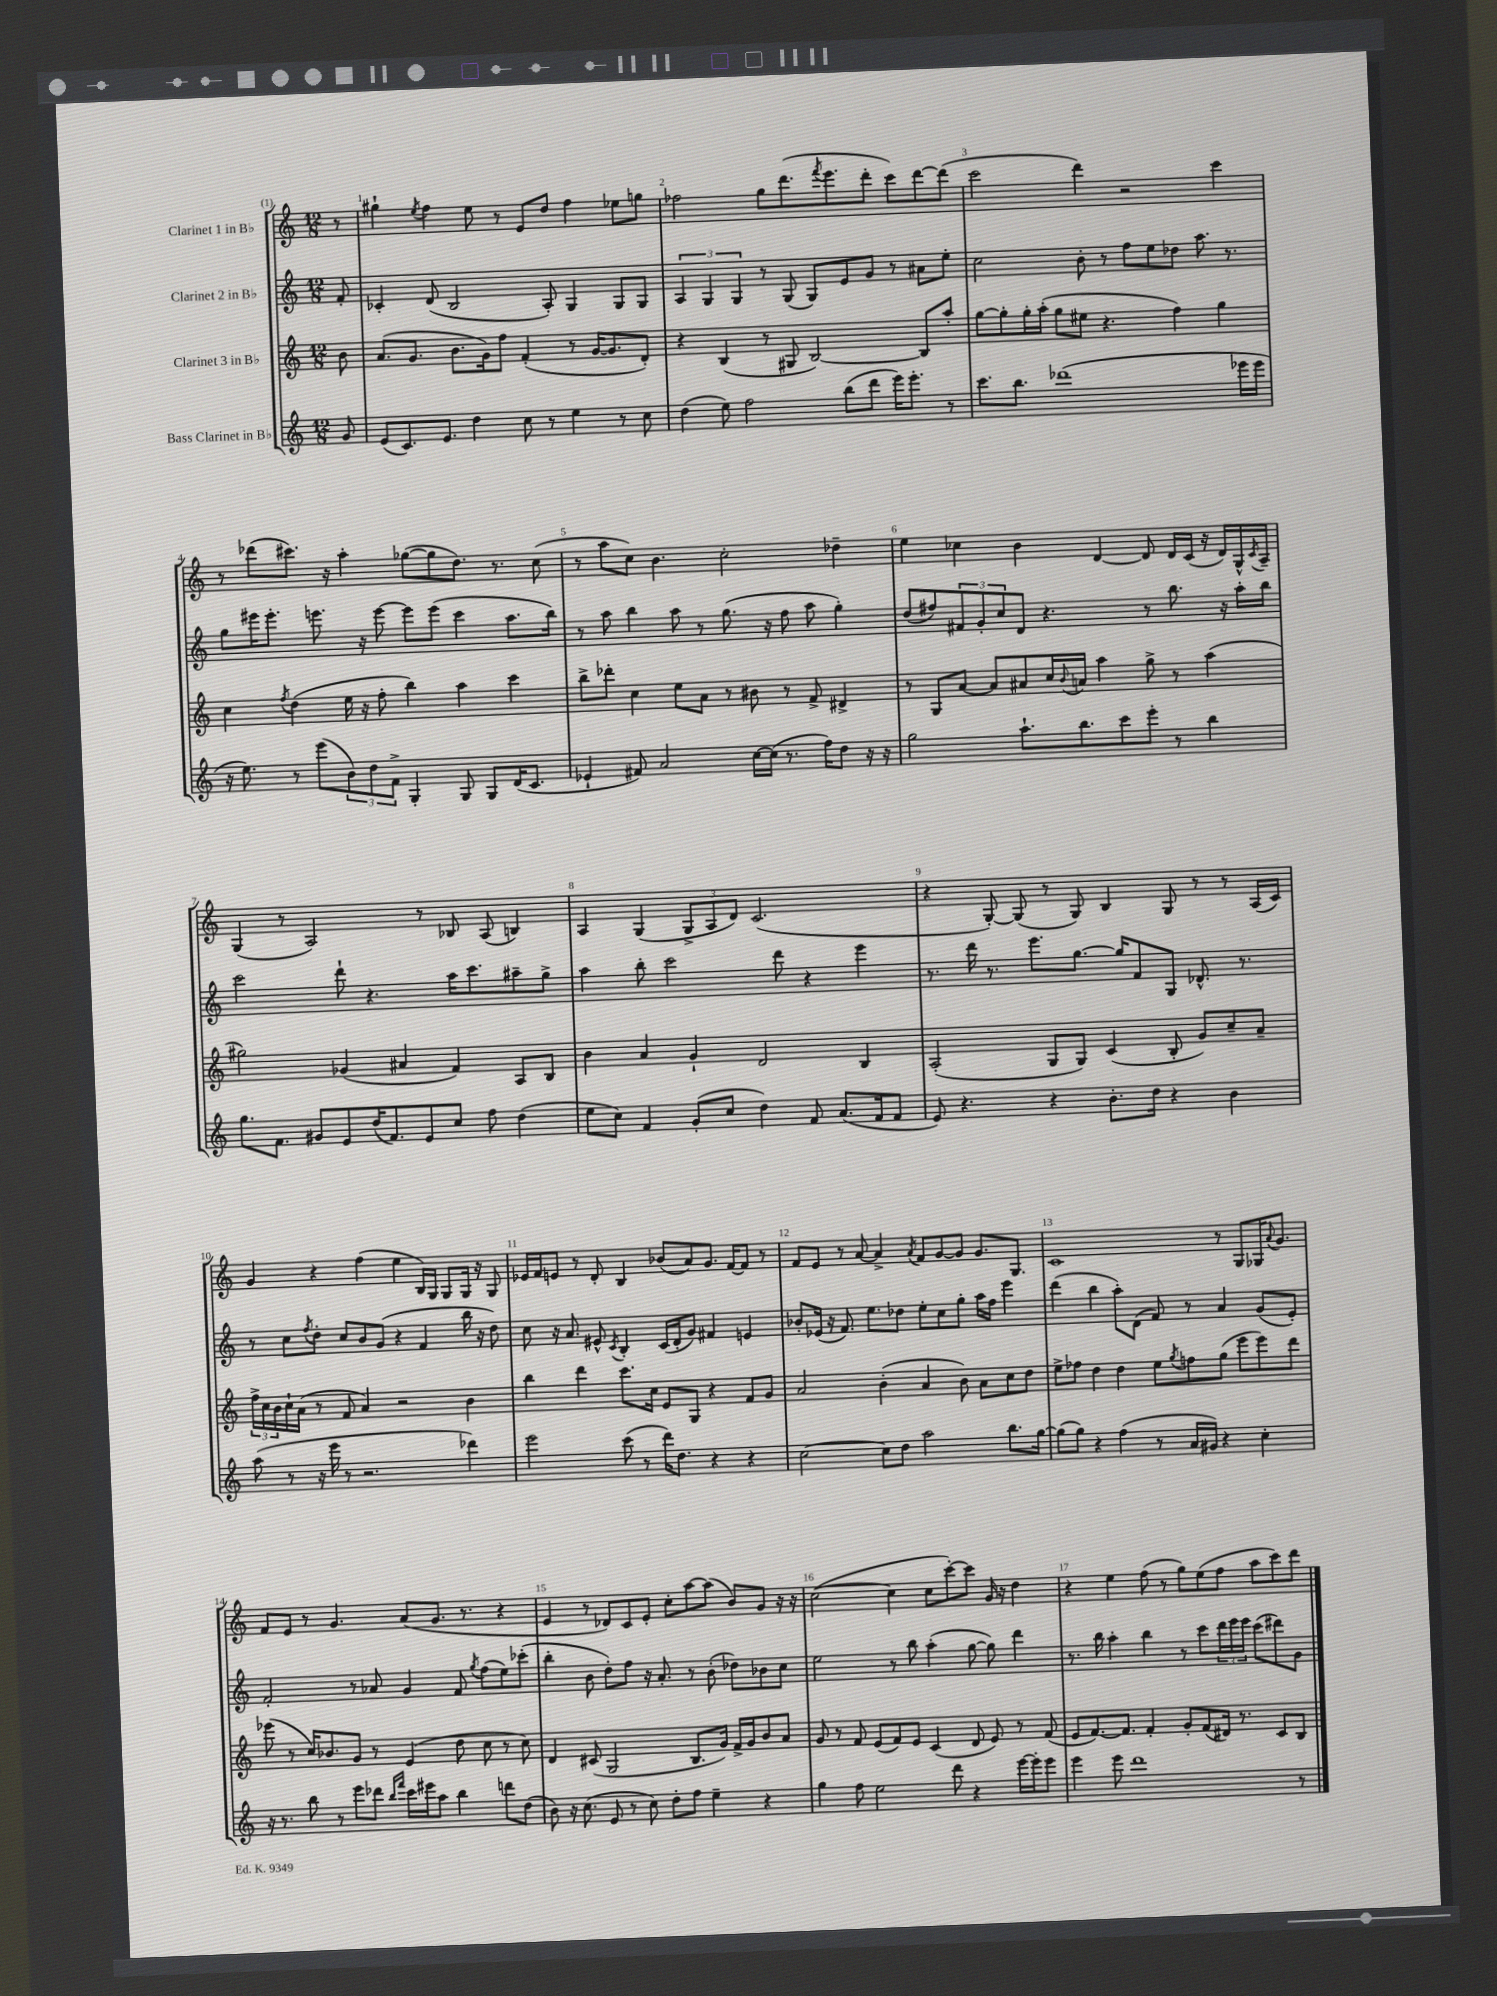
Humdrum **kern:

**kern	**kern	**kern	**kern
*part4	*part3	*part2	*part1
*staff4	*staff3	*staff2	*staff1
*I"Bass Clarinet in B♭	*I"Clarinet 3 in B♭	*I"Clarinet 2 in B♭	*I"Clarinet 1 in B♭
*clefG2	*clefG2	*clefG2	*clefG2
*k[]	*k[]	*k[]	*k[]
*M12/8	*M12/8	*M12/8	*M12/8
=	=	=	=
8g/	8b\	8f'/	8r
=1	=1	=1	=1
(8e/L	(8.a/L	4c-X'/	4gg#X`\
8.c/)	.	.	.
.	8.g/J	.	.
.	.	.	8qee/
.	.	(8d/	4ff\
8.e/J	.	.	.
.	8.b\L	2B/	.
4dd\	.	.	8ee\
.	16g\k)	.	.
.	8ff\J	.	8r
8cc\	(4f'/	.	8e/L
8r	.	8A'/)	8dd/J
4ee\	8r	4G/	4ff\
.	[16g/KL	.	.
.	8.g/]	.	.
8r	.	8G/L	8ee-X\L
8cc\	8d'/J)	8G/J	8ggn\J
=2	=2	=2	=2
(4dd\	4r	6A/	2ff-X\
.	.	6G/	.
8ee\)	(4B/	.	.
.	.	6G/	.
2ff\	.	.	.
.	8r	8r	8gg\L
.	8G#X/	(8G/	(8.ddd\
.	[2B/)	8G/L)	.
.	.	.	8qfff/
.	.	.	8.eee\
(8bb\L	.	8e/	.
8ddd\J	.	8g/J	8ddd'\J
16eee\KL)	.	8r	8ccc\L)
8.eee'\J	.	.	.
.	8B/L]	8a#X\L	[8ddd\
8r	8aa'/J	8ee'\J	(8ddd\J]
=3	=3	=3	=3
8.ccc\L	[8gg\L	2cc\	2ccc\
.	8gg'\]	.	.
8.bb\J	.	.	.
.	16gg'\L	.	.
.	(16aa'\JJ	.	.
(1ddd-X	8gg\L	.	.
.	8ee#X\J	8b'\	4ddd\)
.	4.r	8r	.
.	.	8ff\L	2r
.	.	8ee\	.
.	4ff\)	8dd-X\J	.
.	.	8.aa\	.
.	4gg\	.	4ccc\
.	.	8.r	.
16eee-X\LL	.	.	.
16eee-\JJ	.	.	.
!!LO:LB:g=z
=4	=4	=4	=4
16r	4cc\	8gg\L	8r
8.ee\)	.	.	.
.	.	16eee#X\K	(8ddd-X\L
.	.	8.eee#'\J	.
.	8qff/	.	.
8r	(4dd\	.	8.ccc#X\J)
(8eee\L	.	8.eeen\	.
.	.	.	16r
12b\)	16ee\	.	4aa'\
.	16r	16r	.
12dd\	.	.	.
.	8ff'\	[8eee\	.
12f^\J	.	.	.
4G'/	4bb\)	8eee\L]	([8gg-X\L
.	.	(8eee\J	8gg-\]
8G/	4aa\	4ccc\	8.dd\J)
8G/L	.	.	.
.	.	.	8.r
(16d/K	4ccc\	8.aa\L	.
8.c/J	.	.	.
.	.	.	(8cc\
.	.	16bb\Jk)	.
=5	=5	=5	=5
4e-X`/	8bb^\L	8r	8r
.	8ddd-X'\J	8aa\	8aa\L
8f#X/)	4cc\	4bb\	8cc\J)
2a/	.	.	4.b\
.	8ee\L	8aa\	.
.	8a\J	8r	.
.	8r	(8.gg\	2cc'\
[16cc\LL	8b#X\	.	.
(16cc\JJ]	.	16r	.
8.r	8r	8ff\	.
.	8f^/	8aa\	.
16ff\KL)	.	.	.
8dd\J	4d#X^/	4gg'\)	4dd-X~\
16r	.	.	.
16r	.	.	.
=6	=6	=6	=6
2gg\	8r	(8dd/L	4ee\
.	8G/L	8ff#X/)	.
.	[8a/J	12f#X/	4cc-X\
.	.	12g'/	.
.	8a/L]	.	.
.	.	12cc/	.
8.aa`\L	8a#X/	8d/J	4b\
.	16cc/L	4.r	.
.	8qqb/	.	.
8.bb\	16an/JJ	.	.
.	4aa\	.	[4d/
8ccc\	.	.	.
8eee'\J	8gg^\	8r	8d/]
8r	8r	8.bb\	16d/LL
.	.	.	(16c/JJ
4bb\	(4aa\	.	16r
.	.	16r	16d/LL)
.	.	16aa'\LL	16G^^/
.	.	.	8qc/
.	.	16bb\JJ	16A~/JJ
!!LO:LB:g=z
=7	=7	=7	=7
8.gg\L	2gg#X\)	2ccc\	(4G/
8.f\J	.	.	.
.	.	.	8r
8g#X/L	.	.	2A/)
8e/	(4g-X/	8ddd`\	.
(16dd/K	.	4.r	.
8.f/)	.	.	.
.	4a#X/	.	.
8e/	.	.	8r
8cc/J	4f/)	16aa\KL	8B-X/
.	.	8.ccc\	.
8ff\	.	.	(8A/
(4dd\	8A/L	8aa#X~\	4Bn/)
.	8B/J	8gg^\J	.
=8	=8	=8	=8
8ee\L	4b\	4aa\	4A/
8cc\J)	.	.	.
4f/	4a/	8bb'\	(4G/
.	.	2ccc\	.
(8g'/L	4g`/	.	12G^/L
.	.	.	12A/
8cc/J	.	.	.
.	.	.	12d/J)
4dd\)	2d/	.	(2.c/
.	.	8ddd\	.
8f/	.	4r	.
(8.a/L	.	.	.
.	4B/	4eee\	.
16f/k	.	.	.
8f/J	.	.	.
=9	=9	=9	=9
8e/)	(2A'/	8.r	4r
4.r	.	.	.
.	.	16ddd\	.
.	.	8.r	[8G'/)
.	.	.	(8G/]
.	.	8.eee\L	.
4r	8G/L	.	8r
.	8G/J)	[8.gg\J	8G/)
8.b'\L	(4c/	.	4B/
.	.	16gg/KL]	.
.	.	8f/	.
16dd\Jk	.	.	.
4r	8B'/	8G/J	8G/
.	8g/L)	8.d-X^^/	8r
4b\	8cc~/	.	8r
.	.	8.r	.
.	8a~/J	.	(16A/LL
.	.	.	16c/JJ)
!!LO:LB:g=z
=10	=10	=10	=10
(8aa\	24ff^\LL	8r	4g/
.	24cc\	.	.
.	24b\	.	.
8r	16cc`\	8cc\L	.
.	(16a\JJ	.	.
.	.	8qff/	.
16r	8r	8dd'\J	4r
16eee\	.	.	.
8r	8f/	8cc/L	.
2.r	4a/)	8b/	(4ff\
.	.	(8g/J	.
.	2r	4r	4ee\
.	.	4f/	16B/LL)
.	.	.	16G/JJ
.	.	.	8G/L
4ddd-X\)	4b\	16bb\	16G/Jk
.	.	16r	16r
.	.	8dd\)	8G/
=11	=11	=11	=11
2eee\	4bb\	8cc\	16e-X/LL
.	.	.	16f/J
.	.	16r	8en/J
.	.	8.a/	.
.	4ddd\	.	8r
.	.	8e#X^^/	8d'/
.	.	8qc/	.
(8ccc\	8.ccc\L	4B'/	4B/
8r	.	.	.
.	16cc\Jk	.	.
16ddd\KL)	8e/L	(16c/LL	(8b-X/L
8.dd\J	.	16d'/J	.
.	8G/J	8g/J)	8a/)
4r	4r	4f#X/	8.g/J
.	.	.	[16f/KL
4r	8f/L	4en/	8f/J]
.	8g/J	.	8r
=12	=12	=12	=12
[2cc\	2a/	8b-X'/L	8f/L
.	.	(16e-X/Jk	8e/J
.	.	16r	.
.	.	8.f/)	8r
.	.	.	[8a/
.	.	8.ee\L	.
8cc\L]	(4b'\	.	4a^/]
8dd\J	.	8dd-X\J	.
.	.	.	8qa/
2aa\	4a/	8ee'\L	8f/L
.	.	8cc\	[8g/
.	8b\)	8gg'\J	8g/J]
.	8a\L	16aa\LL	8.g/L
.	.	16ff\JJ	.
8.bb\L	8cc\	4eee\	.
.	.	.	8.G/J
.	8dd\J	.	.
[16gg\Jk	.	.	.
=13	=13	=13	=13
(8gg\L]	8ee^\L	(4ddd\	1c
8gg\J)	8ff-X\J	.	.
4r	4dd\	4bb\	.
(4ff\	4dd\	8aa'\L)	.
.	.	(8d\J	.
8r	8ee\L	8f/)	.
.	8qgg/	.	.
16a/LL	8ffn\	8r	.
16g#X/JJ)	.	.	.
4r	(8gg\J	4a/	8r
.	8eee\L	.	8G/L
4cc'\	8eee\)	(8g/L	16G-X/K
.	.	.	8qqa/
.	.	.	8.g/J
.	8ddd\J	8e'/J)	.
!!LO:LB:g=z
=14	=14	=14	=14
16r	(8eee-X\	2f'/	8f/L
8.r	.	.	.
.	8r	.	8e/J
8bb\	16cc/KL)	.	8r
.	8.b-X/	.	.
8r	.	.	4.g/
8eee\L	8g/J	8r	.
8ddd-X\J	8r	8a-X/	.
16qqbb/LL	.	.	.
16qqfff/JJ	.	.	.
16ccc\LL	(4e/	4g/	(8a/L
16eee#X\J	.	.	.
8aa\J	.	.	8.g/J
4bb\	8dd\	8f/	.
.	.	.	8.r
.	.	8qgg/	.
.	8cc\	(8ff\L	.
8dddn\L	8r	8ee\)	4r
(8dd\J	8cc\)	(8ccc-X'\J	.
=15	=15	=15	=15
8b\)	4d/	4bb'\	4e/
16r	.	.	.
(8.cc\	.	.	.
.	(8c#X/	8b\	8r
8e/	2G/	8dd'\L)	8d-X/L)
8r	.	8ff\J	8c/
8cc\)	.	16r	8e'/J
.	.	8.a'/	.
8dd'\L	.	.	8cc'\L
8ff\J	8.B/L	8r	[8aa\
4ee~\	.	(8b'\	(8aa\J]
.	16g/Jk)	.	.
.	16f^/LL	8dd-X\L)	8b/L)
.	16g/J	.	.
4r	8b/	8b-X\	8g/J
.	8a/J	8cc\J	16r
.	.	.	16r
=16	=16	=16	=16
4gg\	8g/	2ee\	([2cc\
.	8r	.	.
8ff\	8f/	.	.
2ee\	(8e/L	.	.
.	8f/)	8r	4cc\]
.	8e/J	8bb\	.
.	(4c/	(4aa'\	8cc\L
8ddd\	.	.	[8ccc'\)
4r	8d/	[8gg\	8ccc\J]
.	8e/)	8gg\])	16g/
.	.	.	16r
[16eee\LL	8r	4ddd\	4dd\
16eee'\J]	.	.	.
8eee\J	(8f/	.	.
=17	=17	=17	=17
4eee\	8e/L	8.r	4r
.	[8.f/)	.	.
.	.	16bb\	.
8eee\	.	4aa'\	4ee\
.	8.f/J]	.	.
1ddd	.	.	.
.	4f'/	4bb\	(8ff\
.	.	.	8r
.	8g'/L	8r	8gg\L)
.	(8f/	8ccc\L	(8ee\
.	16d#X/Jk)	24ddd\L	8ff\J
.	.	24eee\	.
.	8.r	.	.
.	.	24eee\JJ	.
.	.	(8ccc\L	8aa\L
.	8c/L	8ddd#X\)	8ccc\)
8r	8B/J	8g\J	8ddd\J
==	==	==	==
*-	*-	*-	*-
